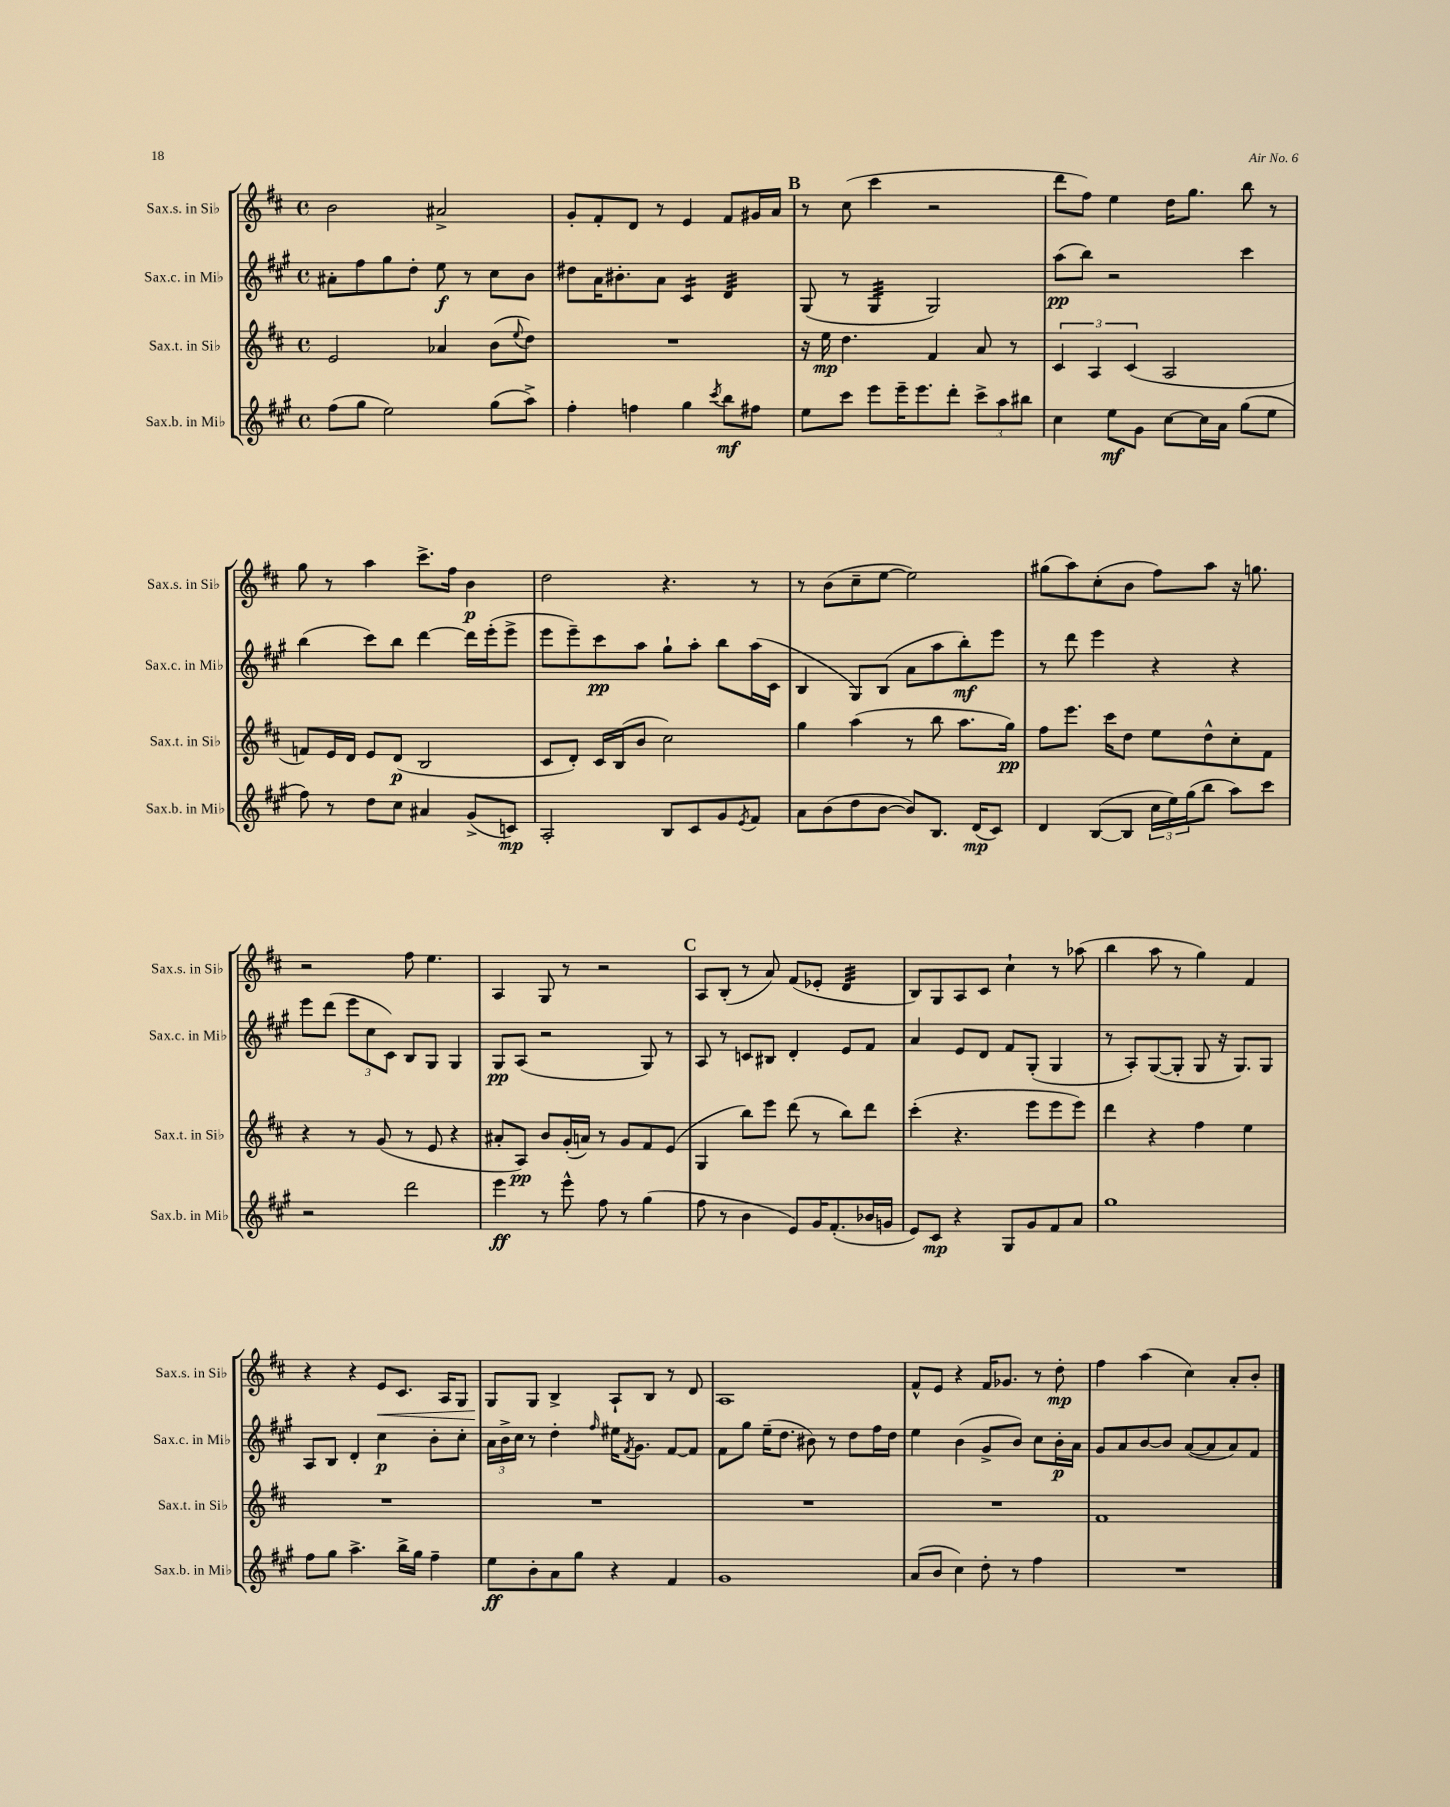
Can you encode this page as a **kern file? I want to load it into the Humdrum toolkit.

**kern	**dynam	**kern	**dynam	**kern	**dynam	**kern	**dynam
*part4	*part4	*part3	*part3	*part2	*part2	*part1	*part1
*staff4	*staff4	*staff3	*staff3	*staff2	*staff2	*staff1	*staff1
*I"Sax.b. in Mi♭	*	*I"Sax.t. in Si♭	*	*I"Sax.c. in Mi♭	*	*I"Sax.s. in Si♭	*
*I'Sax.b. in Mi♭	*	*I'Sax.t. in Si♭	*	*I'Sax.c. in Mi♭	*	*I'Sax.s. in Si♭	*
*clefG2	*	*clefG2	*	*clefG2	*	*clefG2	*
*k[f#c#g#]	*	*k[f#c#]	*	*k[f#c#g#]	*	*k[f#c#]	*
*M4/4	*	*M4/4	*	*M4/4	*	*M4/4	*
*met(c)	*	*met(c)	*	*met(c)	*	*met(c)	*
=72	=72	=72	=72	=72	=72	=72	=72
(8ff#\L	.	2e/	.	8a#X'\L	.	2b\	.
8gg#\J	.	.	.	8ff#\	.	.	.
2ee\)	.	.	.	8gg#\	.	.	.
.	.	.	.	8dd'\J	.	.	.
.	.	4a-X/	.	8ee\	f	2a#X^/	.
.	.	.	.	8r	.	.	.
(8gg#\L	.	(8b\L	.	8cc#\L	.	.	.
.	.	8qqee/	.	.	.	.	.
8aa^\J)	.	8dd\J)	.	8b\J	.	.	.
=73	=73	=73	=73	=73	=73	=73	=73
4ff#'\	.	1r	.	8dd#X\L	.	8g'/L	.
.	.	.	.	16a\K	.	8f#'/	.
.	.	.	.	8.b#X'\	.	.	.
4ffn\	.	.	.	.	.	8d/J	.
.	.	.	.	8a\J	.	8r	.
*	*	*	*	*tremolo	*	*	*
4gg#\	.	.	.	16c#/LL	.	4e/	.
.	.	.	.	16c#/	.	.	.
.	.	.	.	16c#/	.	.	.
.	.	.	.	16c#/JJ	.	.	.
8qccc#/	.	.	.	.	.	.	.
8bb\L	mf	.	.	32d/LLL	.	8f#/L	.
.	.	.	.	32d/	.	.	.
.	.	.	.	32d/	.	.	.
.	.	.	.	32d/	.	.	.
8ff#X\J	.	.	.	32d/	.	16g#X/L	.
.	.	.	.	32d/	.	.	.
.	.	.	.	32d/	.	16a/JJ	.
.	.	.	.	32d/JJJ	.	.	.
*	*	*	*	*Xtremolo	*	*	*
!!LO:REH:place=s1:t=B
=74	=74	=74	=74	=74	=74	=74	=74
8ee\L	.	16r	.	(8G#/	.	8r	.
.	.	16ee\	mp	.	.	.	.
8ccc#\J	.	4.dd\	.	8r	.	(8cc#\	.
*	*	*	*	*tremolo	*	*	*
8eee\L	.	.	.	32G#/LLL	.	4ccc#\	.
.	.	.	.	32G#/	.	.	.
.	.	.	.	32G#/	.	.	.
.	.	.	.	32G#/	.	.	.
16eee~\K	.	.	.	32G#/	.	.	.
.	.	.	.	32G#/	.	.	.
8.eee\	.	.	.	32G#/	.	.	.
.	.	.	.	32G#/JJJ	.	.	.
*	*	*	*	*Xtremolo	*	*	*
.	.	4f#/	.	2G#/)	.	2r	.
8ddd'\J	.	.	.	.	.	.	.
12ccc#^\L	.	8a/	.	.	.	.	.
12aa\	.	.	.	.	.	.	.
.	.	8r	.	.	.	.	.
12bb#X\J	.	.	.	.	.	.	.
=75	=75	=75	=75	=75	=75	=75	=75
4cc#\	.	6c#/	.	(8aa\L	pp	8ddd\L	.
.	.	.	.	8bb\J)	.	8ff#\J)	.
.	.	6A/	.	.	.	.	.
8ee\L	mf	.	.	2r	.	4ee\	.
.	.	(6c#/	.	.	.	.	.
8g#\J	.	.	.	.	.	.	.
[8cc#\L	.	2A/	.	.	.	16dd\KL	.
.	.	.	.	.	.	8.gg\J	.
16cc#\L]	.	.	.	.	.	.	.
16a\JJ	.	.	.	.	.	.	.
(8gg#\L	.	.	.	4ccc#\	.	8bb\	.
8ee\J	.	.	.	.	.	8r	.
!!LO:LB:g=z
=76	=76	=76	=76	=76	=76	=76	=76
8ff#\)	.	8fn/L)	.	(4bb\	.	8gg\	.
8r	.	16e/L	.	.	.	8r	.
.	.	16d/JJ	.	.	.	.	.
8dd\L	.	8e/L	.	8ccc#\L)	.	4aa\	.
8cc#\J	.	(8d/J	p	8bb\J	.	.	.
4a#X/	.	2B/	.	[4ddd\	.	8.ccc#^\L	.
.	.	.	.	.	.	16ff#\Jk	.
(8g#^/L	.	.	.	16ddd\LL]	.	4b\	p
.	.	.	.	(16eee'\J	.	.	.
8cn/J)	mp	.	.	8eee^\J	.	.	.
=77	=77	=77	=77	=77	=77	=77	=77
2A'/	.	8c#/L	.	8eee\L	.	2dd\	.
.	.	8d'/J)	.	8eee~\)	.	.	.
.	.	16c#/LL	.	8ccc#\	pp	.	.
.	.	(16B/J	.	.	.	.	.
.	.	8b/J	.	8aa\J	.	.	.
8B/L	.	2cc#\)	.	8gg#`\L	.	4.r	.
8c#/	.	.	.	8aa'\J	.	.	.
8g#/	.	.	.	8bb\L	.	.	.
8qe/	.	.	.	.	.	.	.
8f#/J	.	.	.	(16aa\L	.	8r	.
.	.	.	.	16c#\JJ	.	.	.
=78	=78	=78	=78	=78	=78	=78	=78
8a\L	.	4gg\	.	4B/	.	8r	.
(8b\	.	.	.	.	.	(8b\L	.
8dd\	.	(4aa\	.	8G#/L)	.	8cc#~\	.
[8b\J	.	.	.	(8B/J	.	[8ee\J	.
8b/L])	.	8r	.	8a\L	.	2ee\])	.
8.B/J	.	8bb\	.	8aa\	.	.	.
.	.	8.aa\L	.	8bb'\)	mf	.	.
(16d/KL	mp	.	.	.	.	.	.
8c#/J)	.	.	.	8eee\J	.	.	.
.	.	16gg\Jk)	pp	.	.	.	.
=79	=79	=79	=79	=79	=79	=79	=79
4d/	.	8ff#\L	.	8r	.	(8gg#X\L	.
.	.	8.eee\J	.	8ddd\	.	8aa\)	.
([8B/L	.	.	.	4eee\	.	(8cc#'\	.
.	.	16ccc#\KL	.	.	.	.	.
8B/J]	.	8dd\J	.	.	.	8b\J	.
24cc#\LL	.	8ee\L	.	4r	.	8ff#\L)	.
24ee\)	.	.	.	.	.	.	.
(24gg#\J	.	.	.	.	.	.	.
8bb\J	.	8dd^^\	.	.	.	8aa\J	.
8aa\L)	.	8cc#'\	.	4r	.	16r	.
.	.	.	.	.	.	8.ggn\	.
8ccc#\J	.	8f#\J	.	.	.	.	.
!!LO:LB:g=z
=80	=80	=80	=80	=80	=80	=80	=80
2r	.	4r	.	8eee\L	.	2r	.
.	.	.	.	(8ddd\J	.	.	.
.	.	8r	.	12eee\L	.	.	.
.	.	.	.	12cc#\	.	.	.
.	.	(8g/	.	.	.	.	.
.	.	.	.	12c#\J)	.	.	.
2ddd\	.	8r	.	8B/L	.	8ff#\	.
.	.	8e/	.	8G#/J	.	4.ee\	.
.	.	4r	.	4G#/	.	.	.
=81	=81	=81	=81	=81	=81	=81	=81
4eee\	ff	8a#X'/L	.	8G#/L	pp	4A/	.
.	.	8A/J)	pp	(8A/J	.	.	.
8r	.	8b/L	.	2r	.	8G/	.
8eee^^\	.	(16g'/L	.	.	.	8r	.
.	.	16an/JJ)	.	.	.	.	.
8ff#\	.	8r	.	.	.	2r	.
8r	.	8g/L	.	.	.	.	.
(4gg#\	.	8f#/	.	8G#/)	.	.	.
.	.	(8e/J	.	8r	.	.	.
!!LO:REH:place=s1:t=C
=82	=82	=82	=82	=82	=82	=82	=82
8ff#\	.	4G/	.	8A/	.	8A/L	.
8r	.	.	.	8r	.	(8B'/J	.
4b\	.	8bb\L)	.	8cn/L	.	8r	.
.	.	8eee\J	.	8B#X/J	.	8a/)	.
8e/L)	.	(8ddd\	.	4d'/	.	(8f#/L	.
16g#/K	.	8r	.	.	.	8e-X'/J	.
(8.f#'/	.	.	.	.	.	.	.
*	*	*	*	*	*	*tremolo	*
.	.	8bb\L)	.	8e/L	.	32d/LLL	.
.	.	.	.	.	.	32d/	.
.	.	.	.	.	.	32d/	.
.	.	.	.	.	.	32d/	.
16b-X/L	.	8ddd\J	.	8f#/J	.	32d/	.
.	.	.	.	.	.	32d/	.
16gn/JJ	.	.	.	.	.	32d/	.
.	.	.	.	.	.	32d/JJJ	.
*	*	*	*	*	*	*Xtremolo	*
=83	=83	=83	=83	=83	=83	=83	=83
8e/L)	.	(4ccc#'\	.	4a/	.	8B/L)	.
8c#/J	mp	.	.	.	.	8G/	.
4r	.	4.r	.	8e/L	.	8A/	.
.	.	.	.	8d/J	.	8c#/J	.
8G#/L	.	.	.	8f#/L	.	4cc#`\	.
8g#/	.	8eee\L	.	(8G#'/J	.	.	.
8f#/	.	8eee\	.	4G#/	.	8r	.
8a/J	.	8eee\J)	.	.	.	(8aa-X\	.
=84	=84	=84	=84	=84	=84	=84	=84
1gg#	.	4ddd\	.	8r	.	4bb\	.
.	.	.	.	8A'/L)	.	.	.
.	.	4r	.	([8G#/	.	8aa\	.
.	.	.	.	8G#'/J]	.	8r	.
.	.	4ff#\	.	8G#/	.	4gg\)	.
.	.	.	.	16r	.	.	.
.	.	.	.	8.G#/L)	.	.	.
.	.	4ee\	.	.	.	4f#/	.
.	.	.	.	8G#/J	.	.	.
!!LO:LB:g=z
=85	=85	=85	=85	=85	=85	=85	=85
8ff#\L	.	1r	.	8A/L	.	4r	.
8gg#\J	.	.	.	8B/J	.	.	.
4.aa^\	.	.	.	4d'/	.	4r	.
!	!	!	!	!	!	!	!LO:HP:b
.	.	.	.	4cc#\	p	8e/L	<
16bb^\LL	.	.	.	.	.	8.c#/J	.
16gg#\JJ	.	.	.	.	.	.	.
4ff#~\	.	.	.	8b'\L	.	.	.
.	.	.	.	.	.	16A/KL	.
.	.	.	.	8cc#'\J	.	8G/J	.
=86	=86	=86	=86	=86	=86	=86	=86
8ee\L	ff	1r	.	24a\LL	.	8G/L	.
.	.	.	.	24b^\	.	.	.
.	.	.	.	24cc#\JJ	.	.	.
8b'\	.	.	.	8r	.	8G/J	[
8a\	.	.	.	4dd'\	.	4B^/	.
8gg#\J	.	.	.	.	.	.	.
.	.	.	.	16qqff#/	.	.	.
4r	.	.	.	16ee#X\KL	.	8A`/L	.
.	.	.	.	8qf#/	.	.	.
.	.	.	.	8.g#\J	.	.	.
.	.	.	.	.	.	8B/J	.
4f#/	.	.	.	[8f#/L	.	8r	.
.	.	.	.	8f#/J]	.	8d/	.
=87	=87	=87	=87	=87	=87	=87	=87
1g#	.	1r	.	8f#\L	.	1A	.
.	.	.	.	8gg#\J	.	.	.
.	.	.	.	(16ee~\KL	.	.	.
.	.	.	.	8.dd\J	.	.	.
.	.	.	.	8b#X\)	.	.	.
.	.	.	.	8r	.	.	.
.	.	.	.	8dd\L	.	.	.
.	.	.	.	16ff#\L	.	.	.
.	.	.	.	16dd\JJ	.	.	.
=88	=88	=88	=88	=88	=88	=88	=88
(8a/L	.	1r	.	4ee\	.	8f#^^/L	.
8b/J	.	.	.	.	.	8e/J	.
4cc#\)	.	.	.	(4b\	.	4r	.
8dd'\	.	.	.	8g#^/L	.	16f#/KL	.
.	.	.	.	.	.	8.g-X/J	.
8r	.	.	.	8b/J)	.	.	.
4ff#\	.	.	.	8cc#\L	.	8r	.
.	.	.	.	16b'\L	p	8dd'\	mp
.	.	.	.	16a\JJ	.	.	.
=89	=89	=89	=89	=89	=89	=89	=89
1r	.	1f#	.	8g#/L	.	4ff#\	.
.	.	.	.	8a/	.	.	.
.	.	.	.	[8b/	.	(4aa\	.
.	.	.	.	8b/J]	.	.	.
.	.	.	.	([8a/L	.	4cc#\)	.
.	.	.	.	8a/]	.	.	.
.	.	.	.	8a/)	.	8a'/L	.
.	.	.	.	8f#/J	.	8b'/J	.
==	==	==	==	==	==	==	==
*-	*-	*-	*-	*-	*-	*-	*-
